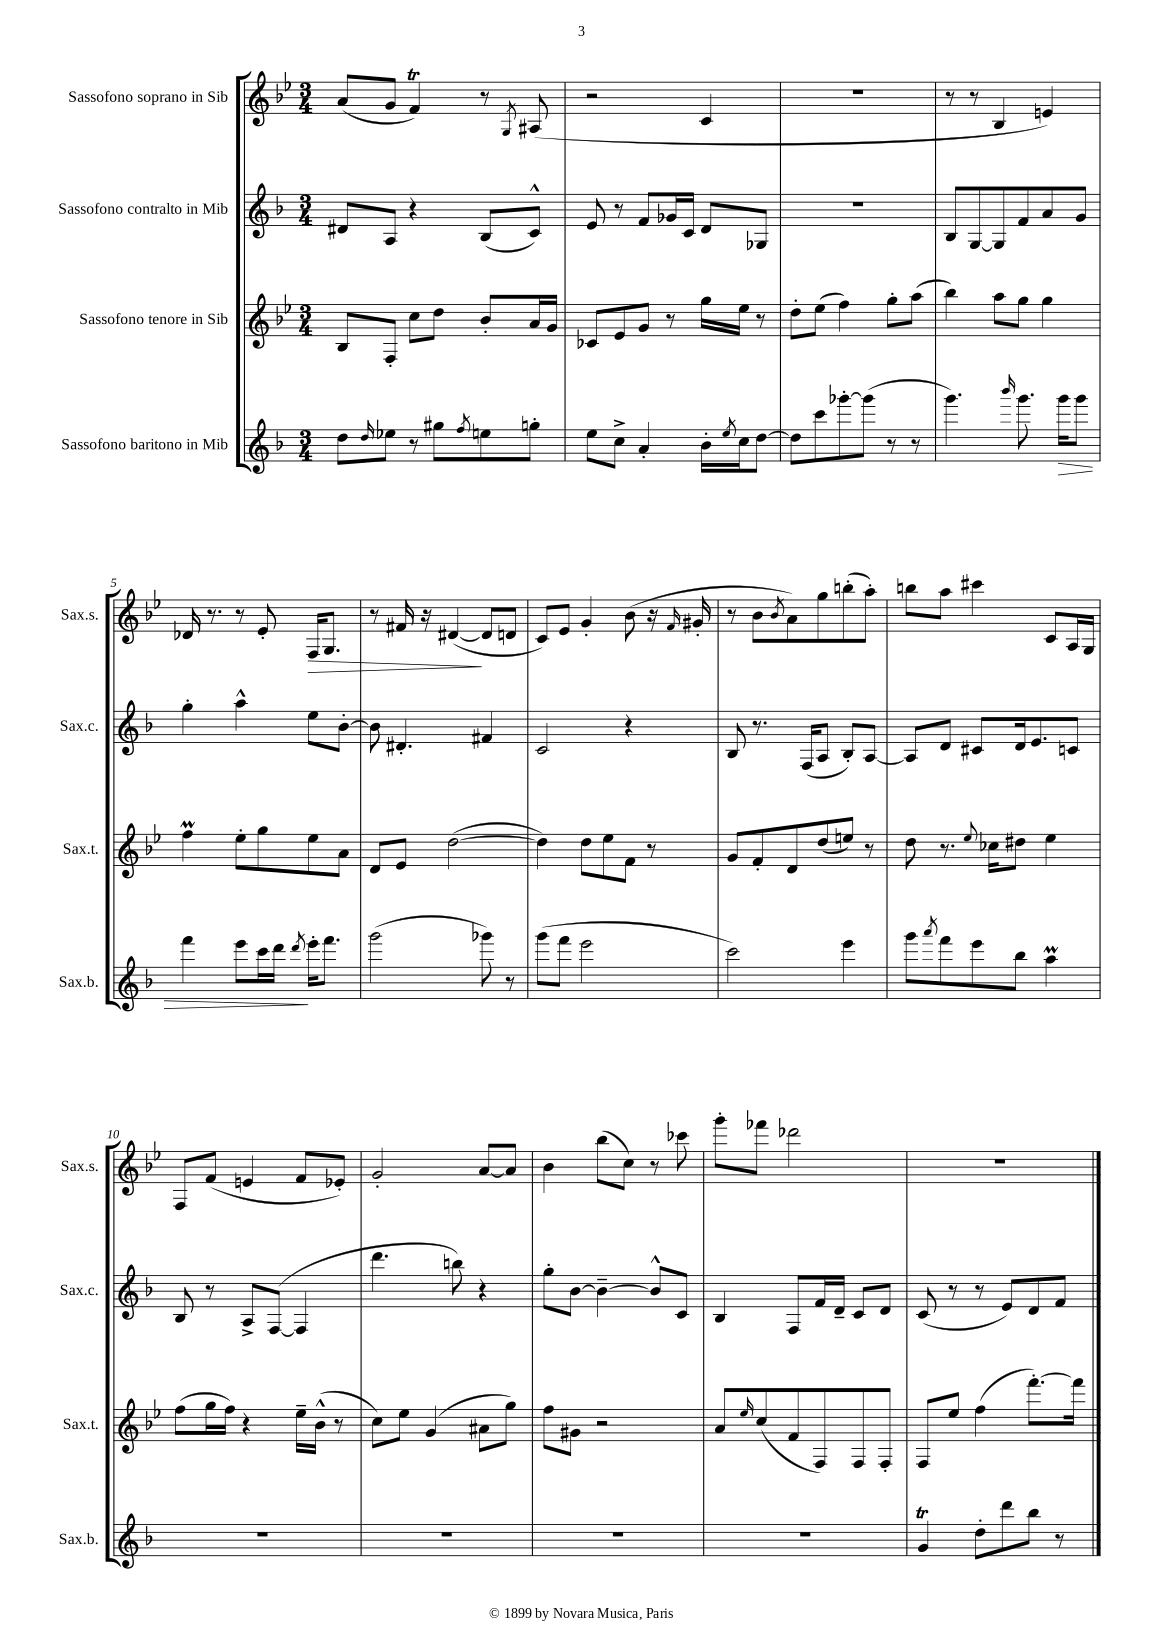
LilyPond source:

<<
\new StaffGroup <<
\new Staff = "s0" \with { instrumentName = "Sassofono soprano in Sib" shortInstrumentName = "Sax.s." } {
    \clef treble \key bes \major \numericTimeSignature \time 3/4
    a'8( g'8 f'4\trill) r8 \acciaccatura { g8 } ais8( |
    r2 c'4 |
    R2. |
    r8 r8 bes4 e'4) |
    des'16 r8. r8 ees'8-. f16\> g8. |
    r8 fis'16 r16 dis'4~\!( dis'8 d'8 |
    c'8) ees'8 g'4-. bes'8( r16 \grace { f'16 } gis'16-. |
    r8 bes'8 \acciaccatura { bes'8 } a'8) g''8 b''8-.( a''8-.) |
    b''8 a''8 cis'''4 c'8 a16 g16 |
    f8 f'8( e'4 f'8 ees'8-.) |
    g'2-. a'8~ a'8 |
    bes'4 bes''8( c''8) r8 ces'''8 |
    g'''8-. fes'''8 des'''2 |
    R2. \bar "|." |
}
\new Staff = "s1" \with { instrumentName = "Sassofono contralto in Mib" shortInstrumentName = "Sax.c." } {
    \clef treble \key f \major \numericTimeSignature \time 3/4
    dis'8 a8 r4 bes8( c'8-^) |
    e'8 r8 f'8 ges'16 c'16 d'8 ges8 |
    R2. |
    bes8 g8~ g8 f'8 a'8 g'8 |
    g''4-. a''4-^ e''8 bes'8~-. |
    bes'8 dis'4.-. fis'4 |
    c'2 r4 |
    bes8 r8. f16( a8 bes8-.) a8~ |
    a8 d'8 cis'8 d'16 e'8. c'8 |
    bes8 r8 a8-> f8~( f4 |
    d'''4. b''8) r4 |
    g''8-. bes'8~ bes'4~-- bes'8-^ c'8 |
    bes4 f8 f'16 d'16-- c'8 d'8 |
    c'8( r8 r8 e'8) d'8 f'8 \bar "|." |
}
\new Staff = "s2" \with { instrumentName = "Sassofono tenore in Sib" shortInstrumentName = "Sax.t." } {
    \clef treble \key bes \major \numericTimeSignature \time 3/4
    bes8 f8-. c''8 d''8 bes'8-. a'16 g'16 |
    ces'8 ees'8 g'8 r8 g''16 ees''16 r8 |
    d''8-. ees''8( f''4) g''8-. a''8( |
    bes''4) a''8 g''8 g''4 |
    f''4\prall ees''8-. g''8 ees''8 a'8 |
    d'8 ees'8 d''2~( |
    d''4) d''8 ees''8 f'8 r8 |
    g'8 f'8-. d'8 d''8( e''8) r8 |
    d''8 r8. \appoggiatura { ees''8 } ces''16 dis''8 ees''4 |
    f''8( g''16 f''16) r4 ees''16-- bes'16-^( r8 |
    c''8) ees''8 g'4( ais'8 g''8) |
    f''8 gis'8 r2 |
    a'8 \grace { ees''16 } c''8( f'8 f8) f8 f8-. |
    f8 ees''8 f''4( f'''8.~-.) f'''16 \bar "|." |
}
\new Staff = "s3" \with { instrumentName = "Sassofono baritono in Mib" shortInstrumentName = "Sax.b." } {
    \clef treble \key f \major \numericTimeSignature \time 3/4
    d''8 \grace { d''16 } ees''8 r8 gis''8 \acciaccatura { f''8 } e''8 g''8-. |
    e''8 c''8-> a'4-. bes'16-. \acciaccatura { e''8 } c''16 d''8~ |
    d''8 c'''8 ges'''8~-. ges'''8( r8 r8 |
    g'''4.) \grace { bes'''16 } g'''8. g'''16\> g'''8 |
    f'''4 e'''8 c'''16 d'''16\! \acciaccatura { d'''8 } e'''16-. f'''8. |
    g'''2( ges'''8) r8 |
    g'''8( f'''8 e'''2 |
    c'''2) e'''4 |
    g'''8 \acciaccatura { a'''8 } f'''8 e'''8 bes''8 a''4\prall |
    R2. |
    R2. |
    R2. |
    R2. |
    g'4\trill d''8-. d'''8 bes''8 r8 \bar "|." |
}
>>
>>
